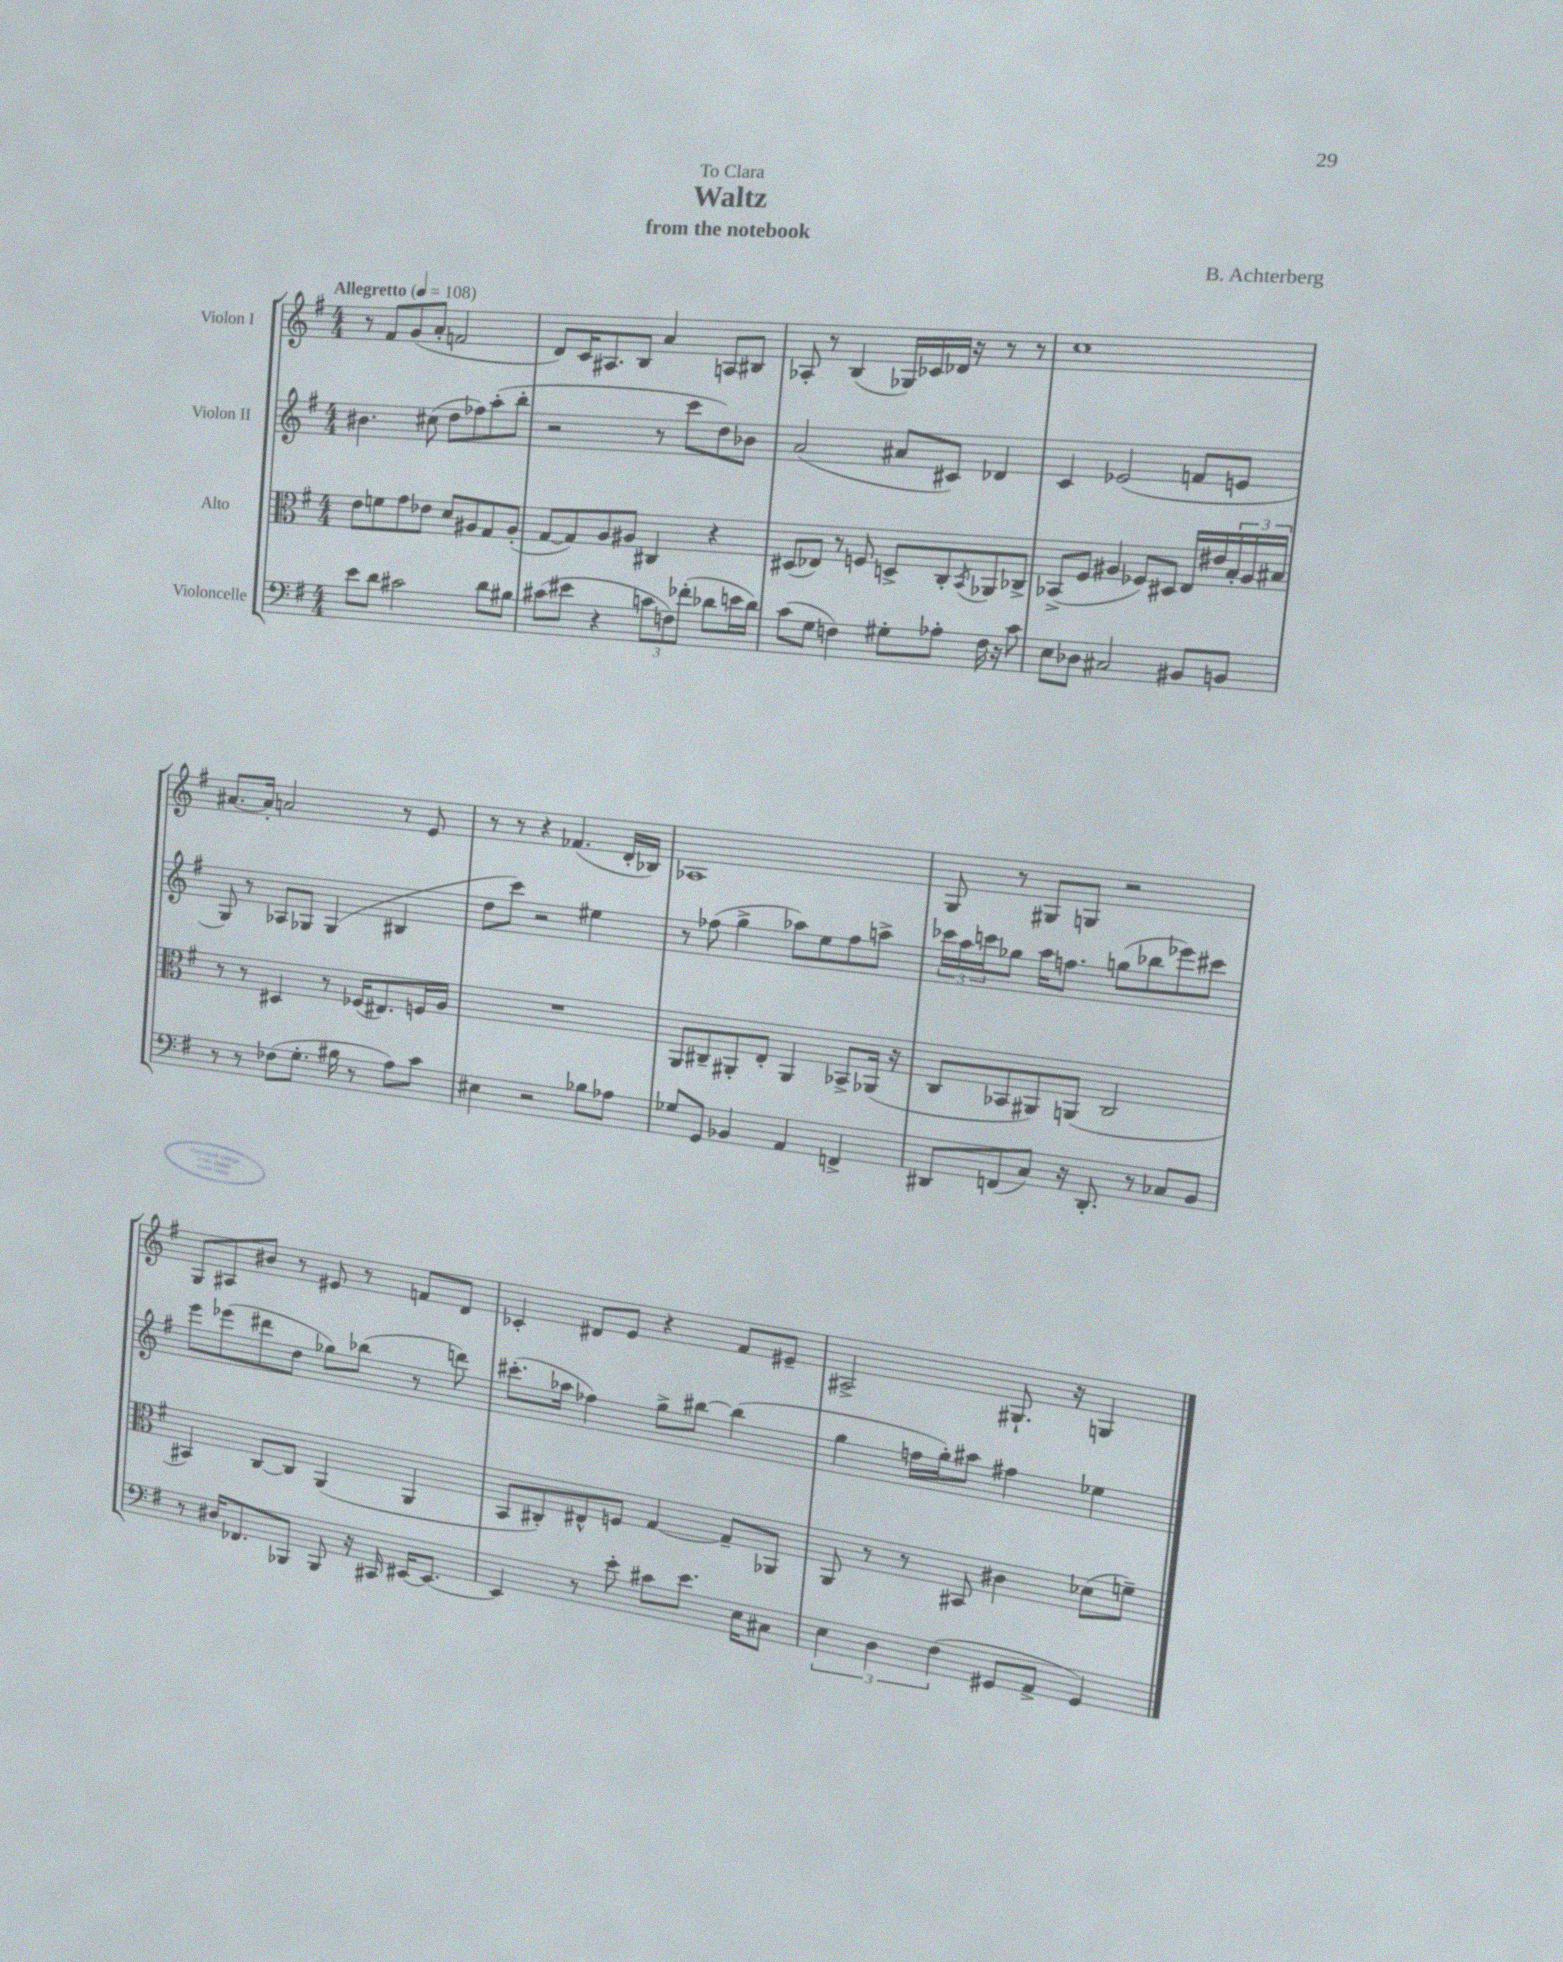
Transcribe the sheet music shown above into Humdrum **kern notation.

**kern	**kern	**kern	**kern
*staff4	*staff3	*staff2	*staff1
*clefF4	*clefC3	*clefG2	*clefG2
*k[f#]	*k[f#]	*k[f#]	*k[f#]
*M4/4	*M4/4	*M4/4	*M4/4
*MM108	*MM108	*MM108	*MM108
8e	8e	4.b#	8r
8d	8f	.	8f#
2c#	8g	.	(8g
.	8e-	(8cc#	8a'
.	8d	8dd	2f
.	8A#	8ff-)	.
8d	8G	(8aa'	.
8B#	(8A#'	8bb'	.
=	=	=	=
(8c#	[8G	2r	8d)
8e#	8G])	.	16c
.	.	.	8.A#
4r	8A	.	.
.	8A#	.	8B
12c	4C#	8r	4a
12F)	.	.	.
.	.	8ccc	.
(12f-'	.	.	.
8d-	4r	8dd)	8A
16e	.	8b-	8B#
16d-)	.	.	.
=	=	=	=
(8c	(8D#	(2a	8A-'
8G	8E-)	.	8r
4F)	8r	.	(4B
.	8F	.	.
8G#'	8D^	8a#	16G-)
.	.	.	16c-
8A-'	8C'	8c#)	16d-
.	.	.	16r
.	8qBB	.	.
16F	8AA-	4d-	8r
16r	.	.	.
8c	8C-^	.	8r
=	=	=	=
8E	(8BB-^	4c	1cc
8D-	8F#	.	.
2C#	4A#	(2e-	.
.	8F-)	.	.
.	8D#	.	.
8BB#	16E	8f	.
.	16e#	.	.
8BB	24B'	8e	.
.	24A#	.	.
.	24B#	.	.
=	=	=	=
8r	8r	8G)	[8.a#
8r	8r	8r	.
.	.	.	16a#']
(8F-	4D#	8A-	2a
8.G'	.	8G-	.
.	8r	(4G-	.
16B#	.	.	.
8r	(16F-	.	.
.	8.E#)	.	.
8A)	.	4B#	8r
8c	16F	.	8e
.	16A	.	.
=	=	=	=
4E#	1r	8dd	8r
.	.	8ccc)	8r
2r	.	2r	4r
.	.	.	(4.f-
8B-	.	4ee#	.
8A-	.	.	16d'
.	.	.	16B-)
=	=	=	=
8G-	8AA	8r	1A-
8GG	8C#~	(8ff-	.
4BB-	8AA#'	4gg^	.
.	8E'	.	.
4AA	4AA#	8aa-)	.
.	.	8ee	.
4FF^	8BB-^	8ff-	.
.	(16AA-	8aa^	.
.	16r	.	.
=	=	=	=
8DD#	8C	24ccc-	8G
.	.	24aa	.
.	.	24ccc	.
(8FF	8BB-	8gg-	8r
8C)	8AA#)	16aa	8G#
.	.	8.ff	.
16r	(8AA	.	8G
8.DD#'	.	.	.
.	2C	(8gg	2r
8r	.	8bb-	.
8C-	.	8eee-)	.
8BB	.	8ccc#	.
=	=	=	=
8r	4BB#)	8eee	8G
16D#	.	(8eee-	8A#
8.FF-	.	.	.
.	[8C	8ddd#	8b#
8BBB-	8C]	8dd	8r
8BBB-	(4AA	8gg-)	8e#
16r	.	(8bb-	8r
16CC#	.	.	.
[16EE#	4AA	8r	8f
8.EE#_	.	.	.
.	.	8ddd)	8d
=	=	=	=
4EE#]	8BB	(8.ccc#'	4c-'
.	8C#')	.	.
.	.	16aa-	.
8r	8E#^^	4ff-)	8d#
8e'	8F	.	8e
8c#	[4G	8gg^	4r
8.e	.	[8bb#	.
.	8G~]	(4bb#]	8f#
16E	.	.	.
8C#	8AA-	.	8e#~
=	=	=	=
6E	8AA	4gg	2A#^
.	8r	.	.
6D	.	.	.
.	8r	16ff	.
.	.	16gg')	.
(6F#	.	.	.
.	8BB#	8aa#	.
8GG#	4c#	4ff#	8.G#`
8AA^	.	.	.
.	.	.	16r
4GG#)	(8d-	4ee-	4G
.	8f~)	.	.
==	==	==	==
*-	*-	*-	*-
